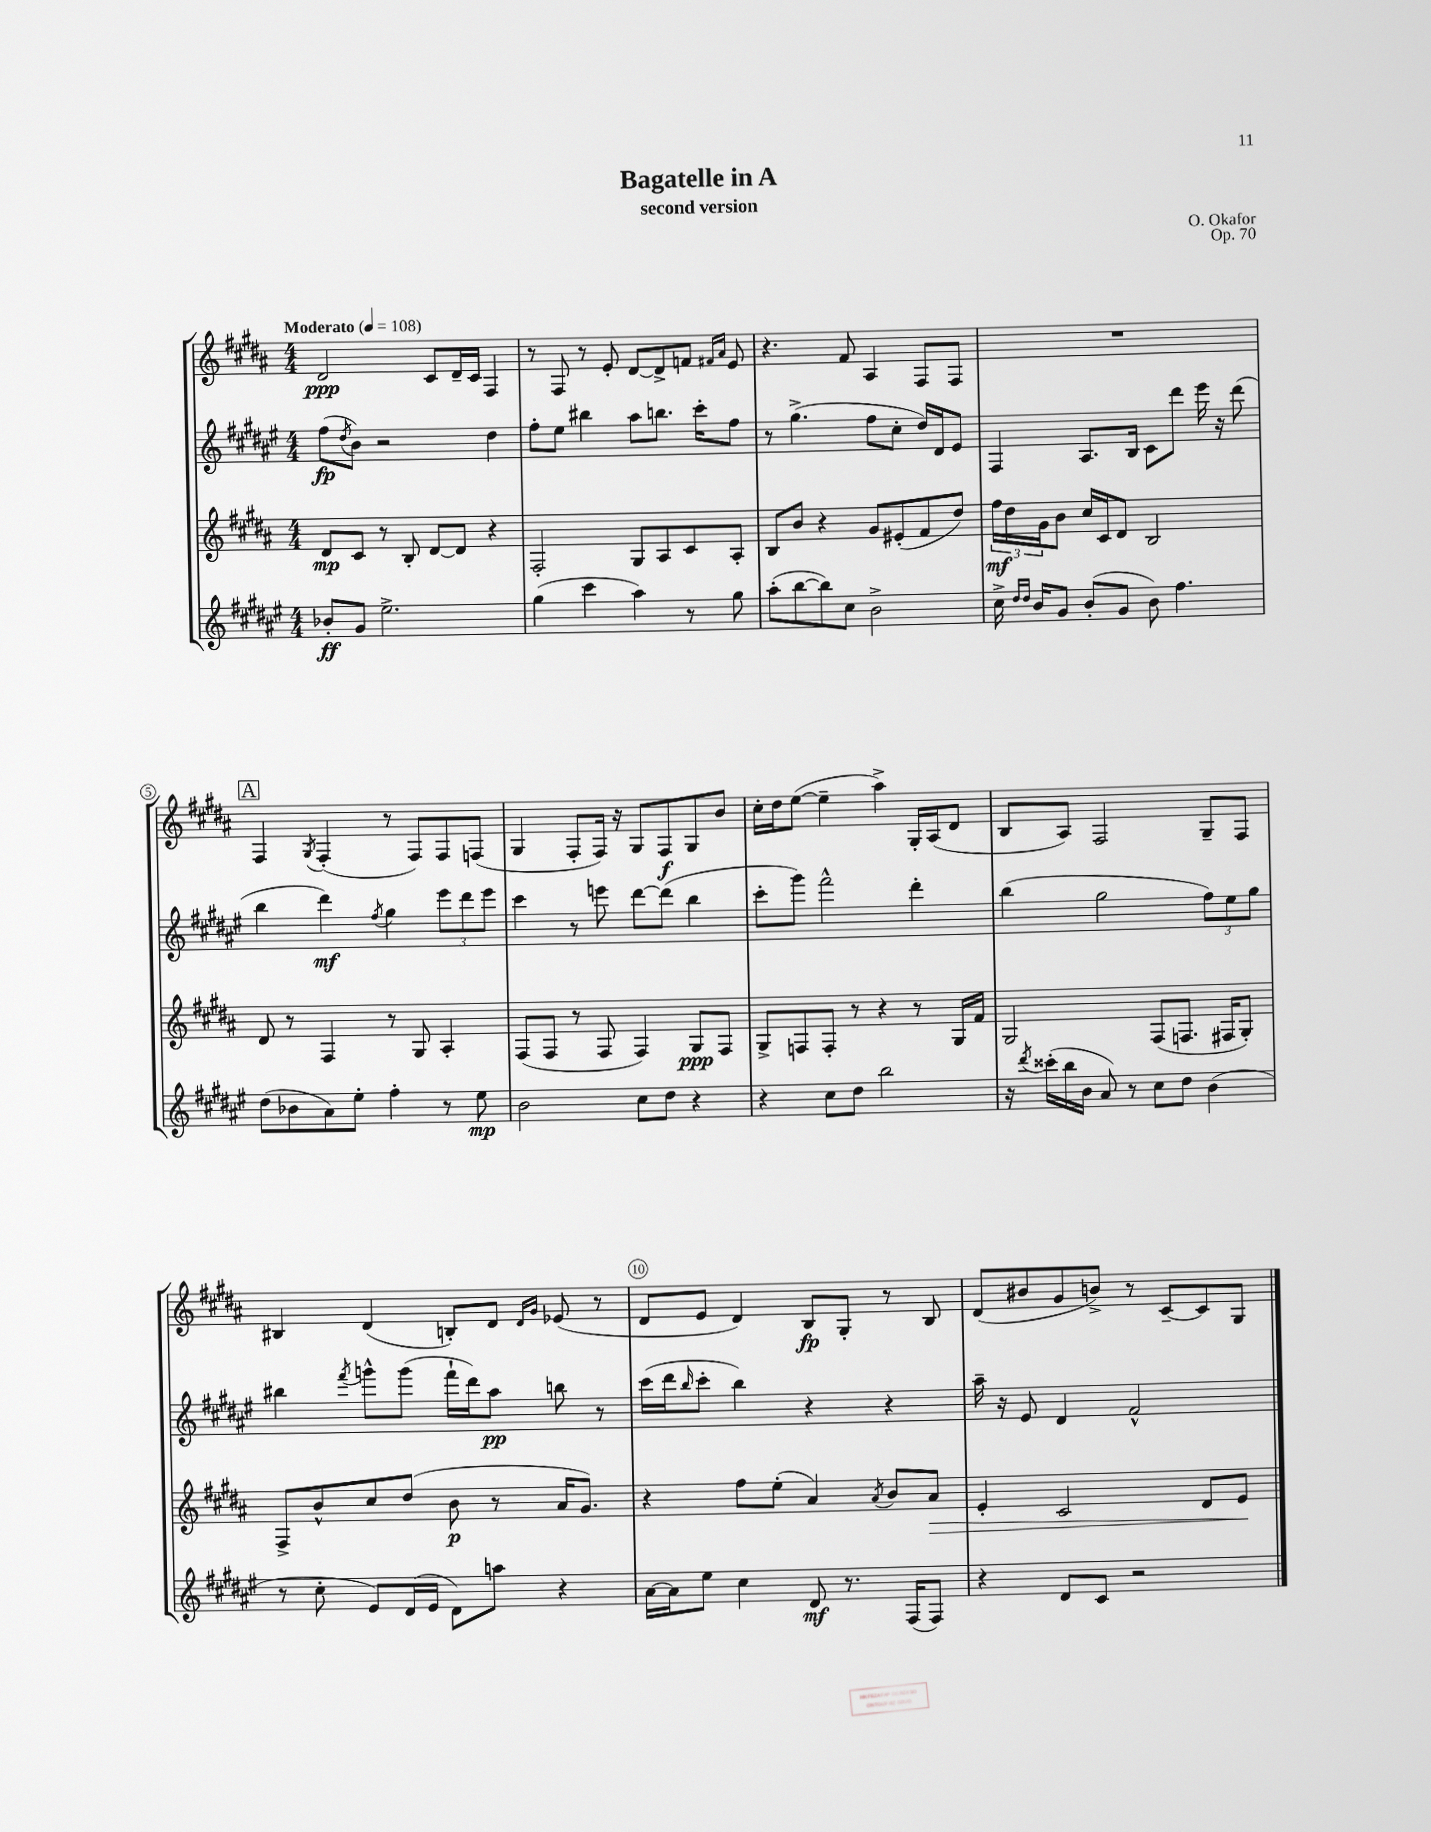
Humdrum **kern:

**kern	**kern	**kern	**kern
*staff4	*staff3	*staff2	*staff1
*clefG2	*clefG2	*clefG2	*clefG2
*k[f#c#g#d#a#e#]	*k[f#c#g#d#a#]	*k[f#c#g#d#a#e#]	*k[f#c#g#d#a#]
*M4/4	*M4/4	*M4/4	*M4/4
*MM108	*MM108	*MM108	*MM108
8b-'	8d#	(8ff#	2d#
.	.	8qdd#	.
8g#	8c#	8b)	.
2.ee#^	8r	2r	.
.	8B'	.	.
.	[8d#	.	8c#
.	8d#]	.	16d#~
.	.	.	16c#
.	4r	4dd#	4F#
=	=	=	=
(4gg#	2F#'	8ff#'	8r
.	.	8ee#	8F#
4ccc#	.	4bb#	8r
.	.	.	8e'
4aa#)	8G#	8aa#	[8d#
.	8A#	8.bb	8d#^]
8r	8c#	.	8f
.	.	16ccc#'	.
.	.	.	16qqf#
.	.	.	16qqa#
8gg#	8A#'	8ff#	8e
=	=	=	=
(8aa#'	8B	8r	4.r
[8bb	8b	(4.gg#^	.
8bb])	4r	.	.
8cc#	.	.	8f#
2b^	8g#	8ff#	4A#
.	(8e#'	8cc#'	.
.	8f#	16dd#)	8F#
.	.	16d#	.
.	8dd#)	8e#	8F#
=	=	=	=
16cc#^	24ff#	4F#	1r
.	24dd#	.	.
16qqdd#	.	.	.
16qqdd#	.	.	.
16b	.	.	.
.	24g#	.	.
8g#	8b	.	.
(8b'	16cc#	8.A#	.
.	16c#	.	.
8g#	8d#	.	.
.	.	16B	.
8b)	2B	8c#	.
4.ff#	.	8ddd#	.
.	.	16eee#	.
.	.	16r	.
.	.	(8ddd#	.
=	=	=	=
(8dd#	8d#	4bb	4F#
8b-	8r	.	.
.	.	.	8qG#
8a#)	4F#	4ddd#)	(4F#'
8ee#'	.	.	.
.	.	8qff#	.
4ff#'	8r	4gg#	8r
.	8G#	.	8F#)
8r	4A#'	12eee#	8F#
.	.	12ddd#	.
8ee#	.	.	(8F
.	.	12eee#	.
=	=	=	=
2b	(8F#	4ccc#	4G#
.	8F#	.	.
.	8r	8r	8F#'
.	8F#	8eee	16F#)
.	.	.	16r
8cc#	4F#)	[8ddd#	8G#
8dd#	.	(8ddd#]	8F#
4r	8G#	4bb	8G#
.	8F#	.	8b
=	=	=	=
4r	8G#^	8ccc#'	16cc#'
.	.	.	16dd#
.	8F	8ggg#)	([8ee
8cc#	8F'	2fff#^^	4ee~]
8dd#	8r	.	.
2bb	4r	.	4aa#^)
.	8r	4ddd#'	16G#'
.	.	.	(16A#
.	16G#	.	8d#
.	16f#	.	.
=	=	=	=
16r	2G#	(4bb	8B
8qddd#	.	.	.
(16ccc##'	.	.	.
16bb	.	.	8A#)
16b	.	.	.
8a#)	.	2gg#	2F#
8r	.	.	.
8cc#	(8F#	.	.
8dd#	8.F	.	.
(4b	.	12ff#)	8G#~
.	16F#	.	.
.	.	12ee#	.
.	8G#')	.	8F#
.	.	12gg#	.
=	=	=	=
8r	8F#^	4bb#	4B#
8cc#'	8b^^	.	.
.	.	8qfff#	.
8e#)	8cc#	8ggg^^	(4d#
(16d#	(8dd#	(8ggg	.
16e#	.	.	.
8d#)	8b	16fff#`	8B')
.	.	16ddd#)	.
8aa	8r	8aa#	8d#
.	.	.	16qqd#
.	.	.	16qqg#
4r	16a#	8bb	(8e-
.	8.g#)	.	.
.	.	8r	8r
=	=	=	=
[16a#	4r	(16ccc#	8d#
16a#]	.	16ddd#	.
.	.	16qqbb	.
8ee#	.	8ccc#'	8e
4cc#	8ff#	4bb)	4d#)
.	(8ee'	.	.
8d#	4a#)	4r	8B
8.r	.	.	8G#'
.	8qa#	.	.
.	8b	4r	8r
(16F#	.	.	.
8F#)	8a#	.	8B
=	=	=	=
4r	4e'	16aa#~	(8d#
.	.	16r	.
.	.	8e#	8b#
8d#	2c#	4d#	8g#
8c#	.	.	8b^)
2r	.	2f#^^	8r
.	.	.	[8c#~
.	8d#	.	8c#]
.	8e	.	8G#
==	==	==	==
*-	*-	*-	*-
